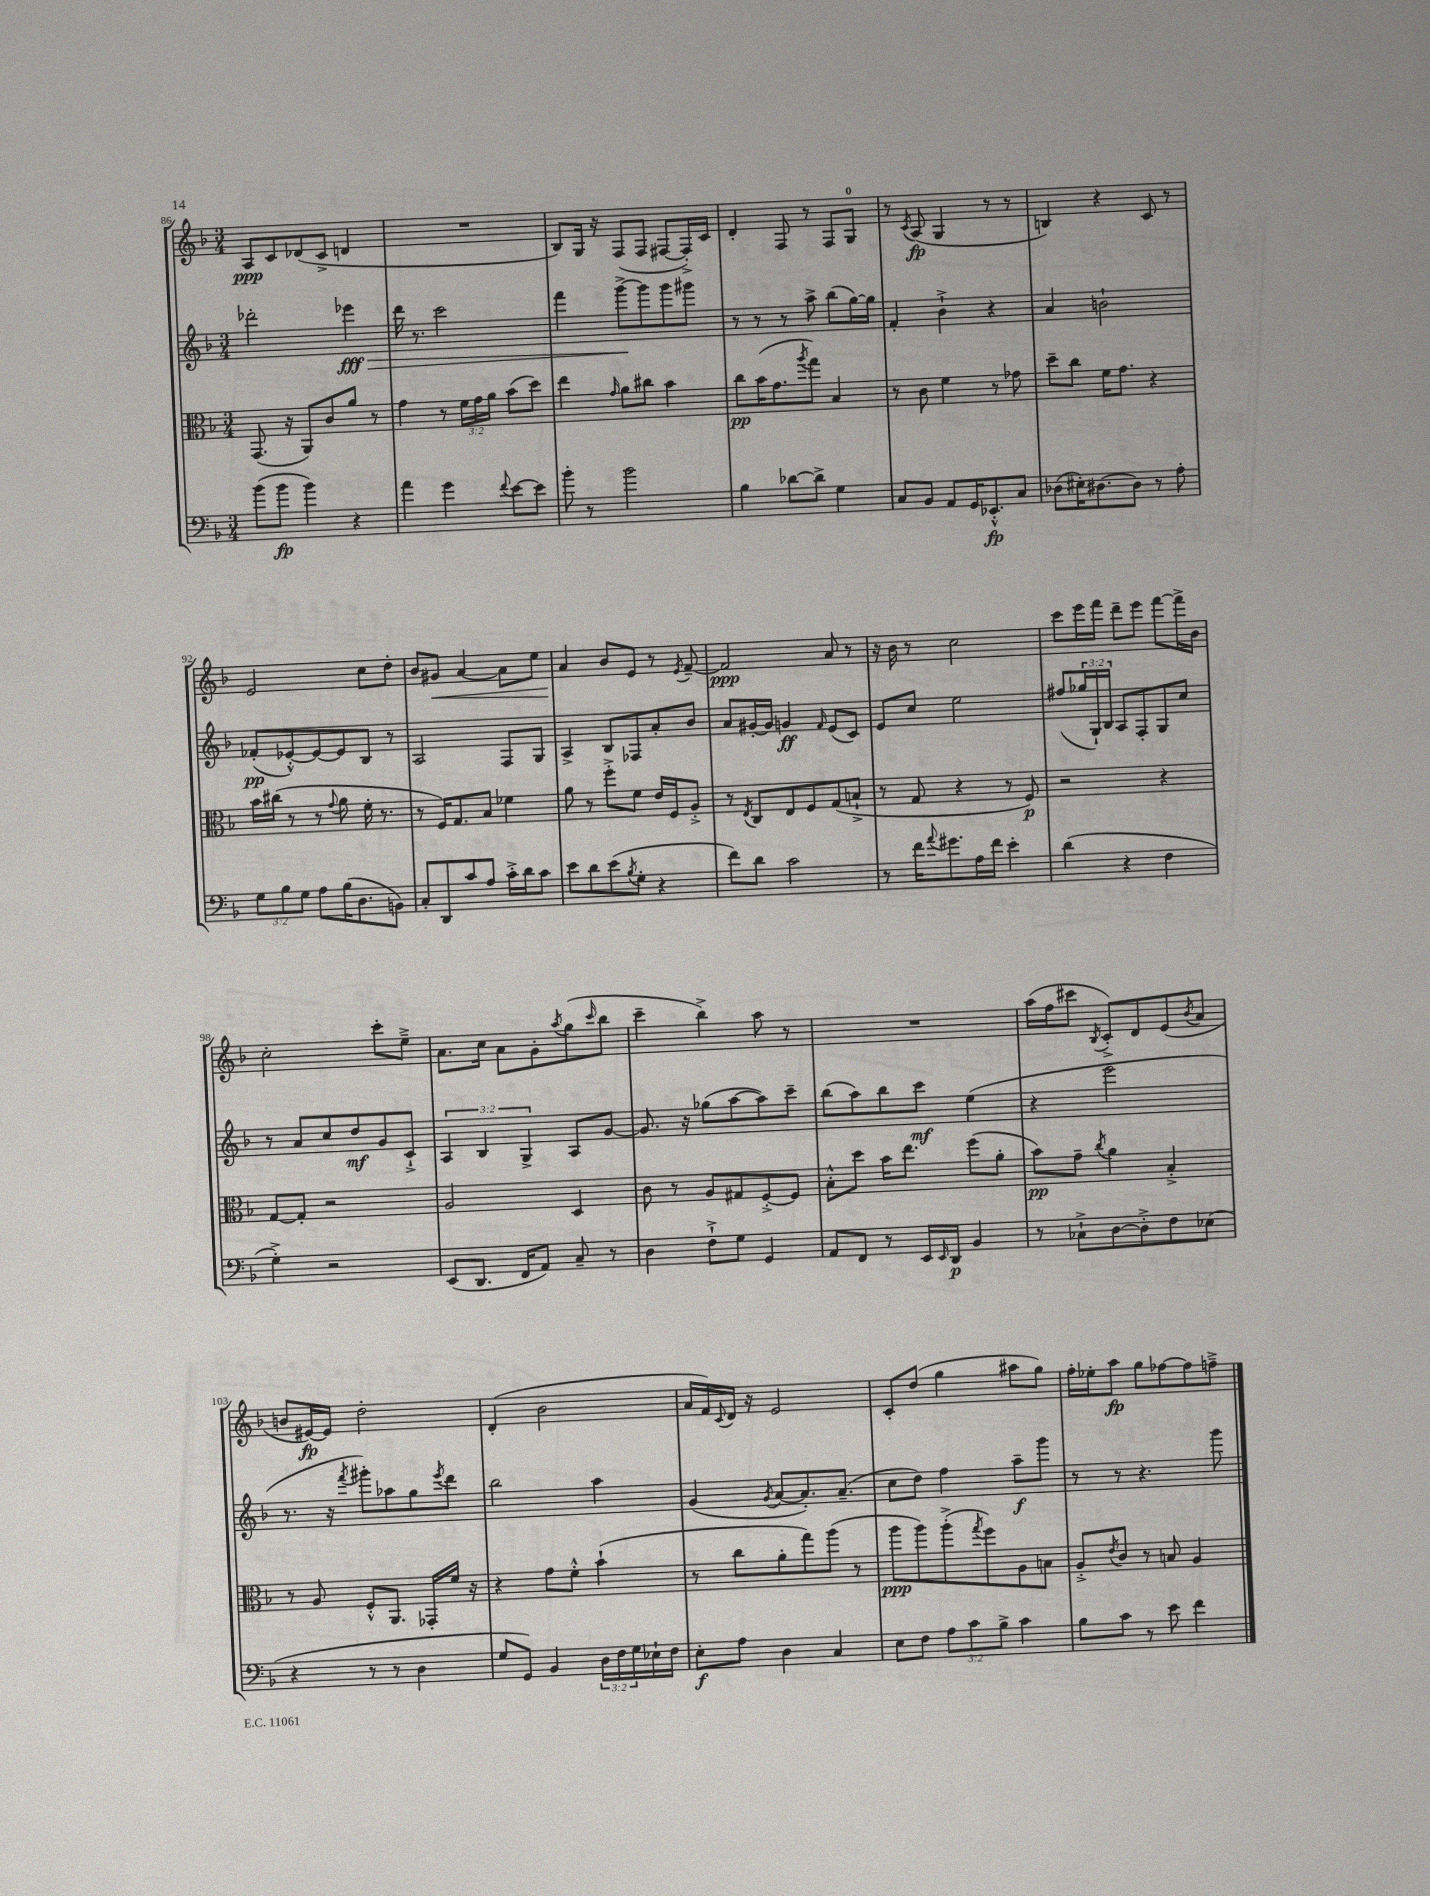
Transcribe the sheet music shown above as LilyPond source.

<<
\new StaffGroup <<
\new Staff = "s0" {
    \clef treble \key f \major \numericTimeSignature \time 3/4
    a8\ppp c'8 des'8( c'8-> d'4 |
    R2. |
    bes8) g16 r16 f8( f8 fis8~ fis16-.->) c'16 |
    d'4-. f8 r8 f8 g8-0 |
    r8 \acciaccatura { c'8 } a8\fp( g4 r8 r8 |
    b4) r4 c'8 r8 |
    e'2 c''8 d''8-. |
    bes'8 gis'8\< a'4~ a'8 e''8 |
    a'4\! bes'8 e'8 r8 \acciaccatura { e'8 } f'8~-- |
    f'2\ppp a'8 r8 |
    r16 bes'16 r8 c''2 |
    c'''8 e'''16 f'''16 d'''8-- e'''8 f'''8~ f'''16-> bes'16 |
    c''2-. c'''8-. e''8---> |
    a'8. c''16 a'8 g'8-. \acciaccatura { a''8 } g''8( \grace { c'''16 } bes''8 |
    c'''4-- bes''4->) a''8 r8 |
    R2. |
    a''16( f''16 cis'''8 \acciaccatura { bes8 } c'8-.->) d'8 e'8( \acciaccatura { bes'8 } a'8 |
    b'8 eis'16~\fp) eis'16 d''2-. |
    d'4-.( bes'2 |
    a'16 f'16) \appoggiatura { c'8 } d'16 r16 e'2 |
    c'8-. d''8( g''4 ais''8 g''8) |
    f''16-. ees''16-. a''8\fp g''8 fes''8~ fes''8 f''8---> \bar "|." |
}
\new Staff = "s1" {
    \clef treble \key f \major \numericTimeSignature \time 3/4 \override Staff.TupletNumber.text = #tuplet-number::calc-fraction-text
    des'''2-. ees'''4\fff\> |
    d'''16 r8. c'''2 |
    f'''4 g'''8~->\! g'''8 g'''8 gis'''8 |
    r8 r8 r8 a''8-> bes''8( g''16~) g''16 |
    f'4-. bes'4-!-> r4 |
    a'4 b'2-! |
    fes'8-.\pp( ees'8~-.-^) ees'8~ ees'8 bes8 r8 |
    a2 f8 g8 |
    a4-> bes8 fes8 a'8-. bes'8 |
    a'8 gis'16~-. gis'16 g'4\ff \grace { f'16 } e'8( c'8) |
    e'8 c''8 e''2 |
    fis''8( \tuplet 3/2 { ges''16 g16-!) bes16 } a8 f8-. g8 c''8 |
    r8 a'8 c''8 d''8\mf g'8 c'8-!-> |
    \tuplet 3/2 { a4 bes4 g4-> } a8 g'8~ |
    g'8. r16 ges''8( a''8~ a''8) c'''8-- |
    bes''8( a''8) bes''8 c'''8\mf e''4( |
    r4 e'''2 |
    r8. r16 \acciaccatura { f'''8 } gis'''8-.) aes''8 g''8 \acciaccatura { e'''8 } d'''8 |
    bes''2 a''4 |
    g'4( \acciaccatura { g'8 } a'8~ a'8.-.) a'8.--( |
    c''8 d''8) f''4 a''8--\f g'''8 |
    r8 r8 r4. g'''8 \bar "|." |
}
\new Staff = "s2" {
    \clef alto \key f \major \numericTimeSignature \time 3/4 \override Staff.TupletNumber.text = #tuplet-number::calc-fraction-text
    g,8.( r16 a,8) c'8 a'8 r8 |
    g'4 r8 \tuplet 3/2 { f'16 g'16 a'16 } bes'8( d''8) |
    e''4 \grace { g'16 } a'8 cis''8 bes'4 |
    c''8\pp bes'16( g'8. \acciaccatura { a''8 } g''8) bes4 |
    r8 c'8 f'4 r8 ges'8 |
    d''8-- c''8 f'16 g'8. r4 |
    bes'16 cis''16( r8 r8 \appoggiatura { g'8 } a'8 f'16-. r8. |
    r8 f16) g8. bes8 fes'4 |
    a'8 r8 f''8-.-> f'8 e'16 f16 a8-.-> |
    r8 \acciaccatura { e8 } c8 e8 f8 g8( b8-!-> |
    r8 g8 r4 r8 f8\p) |
    r2 r4 |
    g8~ g8-. r2 |
    a2 d4 |
    c'8 r8 a8 gis8 f8~-.-> f8 |
    bes8-.-^ d''8 bes'16 e''8. f''8( a'8-. |
    bes'8\pp) g'8-- \acciaccatura { c''8 } a'4 bes4-.-> |
    r8 a8 f8-.-^ a,8. ges,16-. f'16 r16 |
    r4 g'8 f'8-.-^ bes'4-!( |
    r8 c''8 a'8-. g''8) a''8( r8 |
    a''8\ppp a''8) a''8-.->( \acciaccatura { g''8 } f''8) a8 b8 |
    a8-.-> \acciaccatura { e'8 } c'8 r8 b8 a4 \bar "|." |
}
\new Staff = "s3" {
    \clef bass \key f \major \numericTimeSignature \time 3/4 \override Staff.TupletNumber.text = #tuplet-number::calc-fraction-text
    bes'8( bes'8\fp bes'4) r4 |
    a'4 g'4 \appoggiatura { f'8 } e'8~ e'8 |
    bes'8-. r8 bes'2 |
    bes4 des'8~ des'8-> g4 |
    c8 bes,8 a,8 g,16 ees,8.-.-^\fp c8 |
    des8( eis16-.) dis8.~ dis8 r8 a8-. |
    \tuplet 3/2 { g8 bes8 g8 } a8 bes16( d8. b,8) |
    c8-. d,8 c'8 a8 c'16-.-> d'16 c'8 |
    e'8 d'8 e'8( \acciaccatura { bes8 } g8-. r4 |
    f'8) d'8 c'2 |
    r8 f'16 \appoggiatura { a'8 } gis'8. a16 f'16 e'4-. |
    d'4( r4 f4 |
    g4-.->) r2 |
    e,8( d,8. f,16 a,8) c8-- r8 |
    d4 f8-!-> g8 g,4 |
    a,8 f,8 r8 e,16 \grace { e,16 } d,16\p bes,4 |
    r8 ces8-!-> d8~ d8-.-> f8 ees8( |
    r4 r8 r8 d4 |
    g8 g,8) bes,4 \tuplet 3/2 { d16 f16 g16 } ees16-! f16 |
    e8-.\f a8 d4 c4 |
    e8 f8 \tuplet 3/2 { a8 c'8 bes8-> } c'4 |
    bes8 c'8 r8 e'8 f'4 \bar "|." |
}
>>
>>
\layout { \context { \Score currentBarNumber = #86 } }
